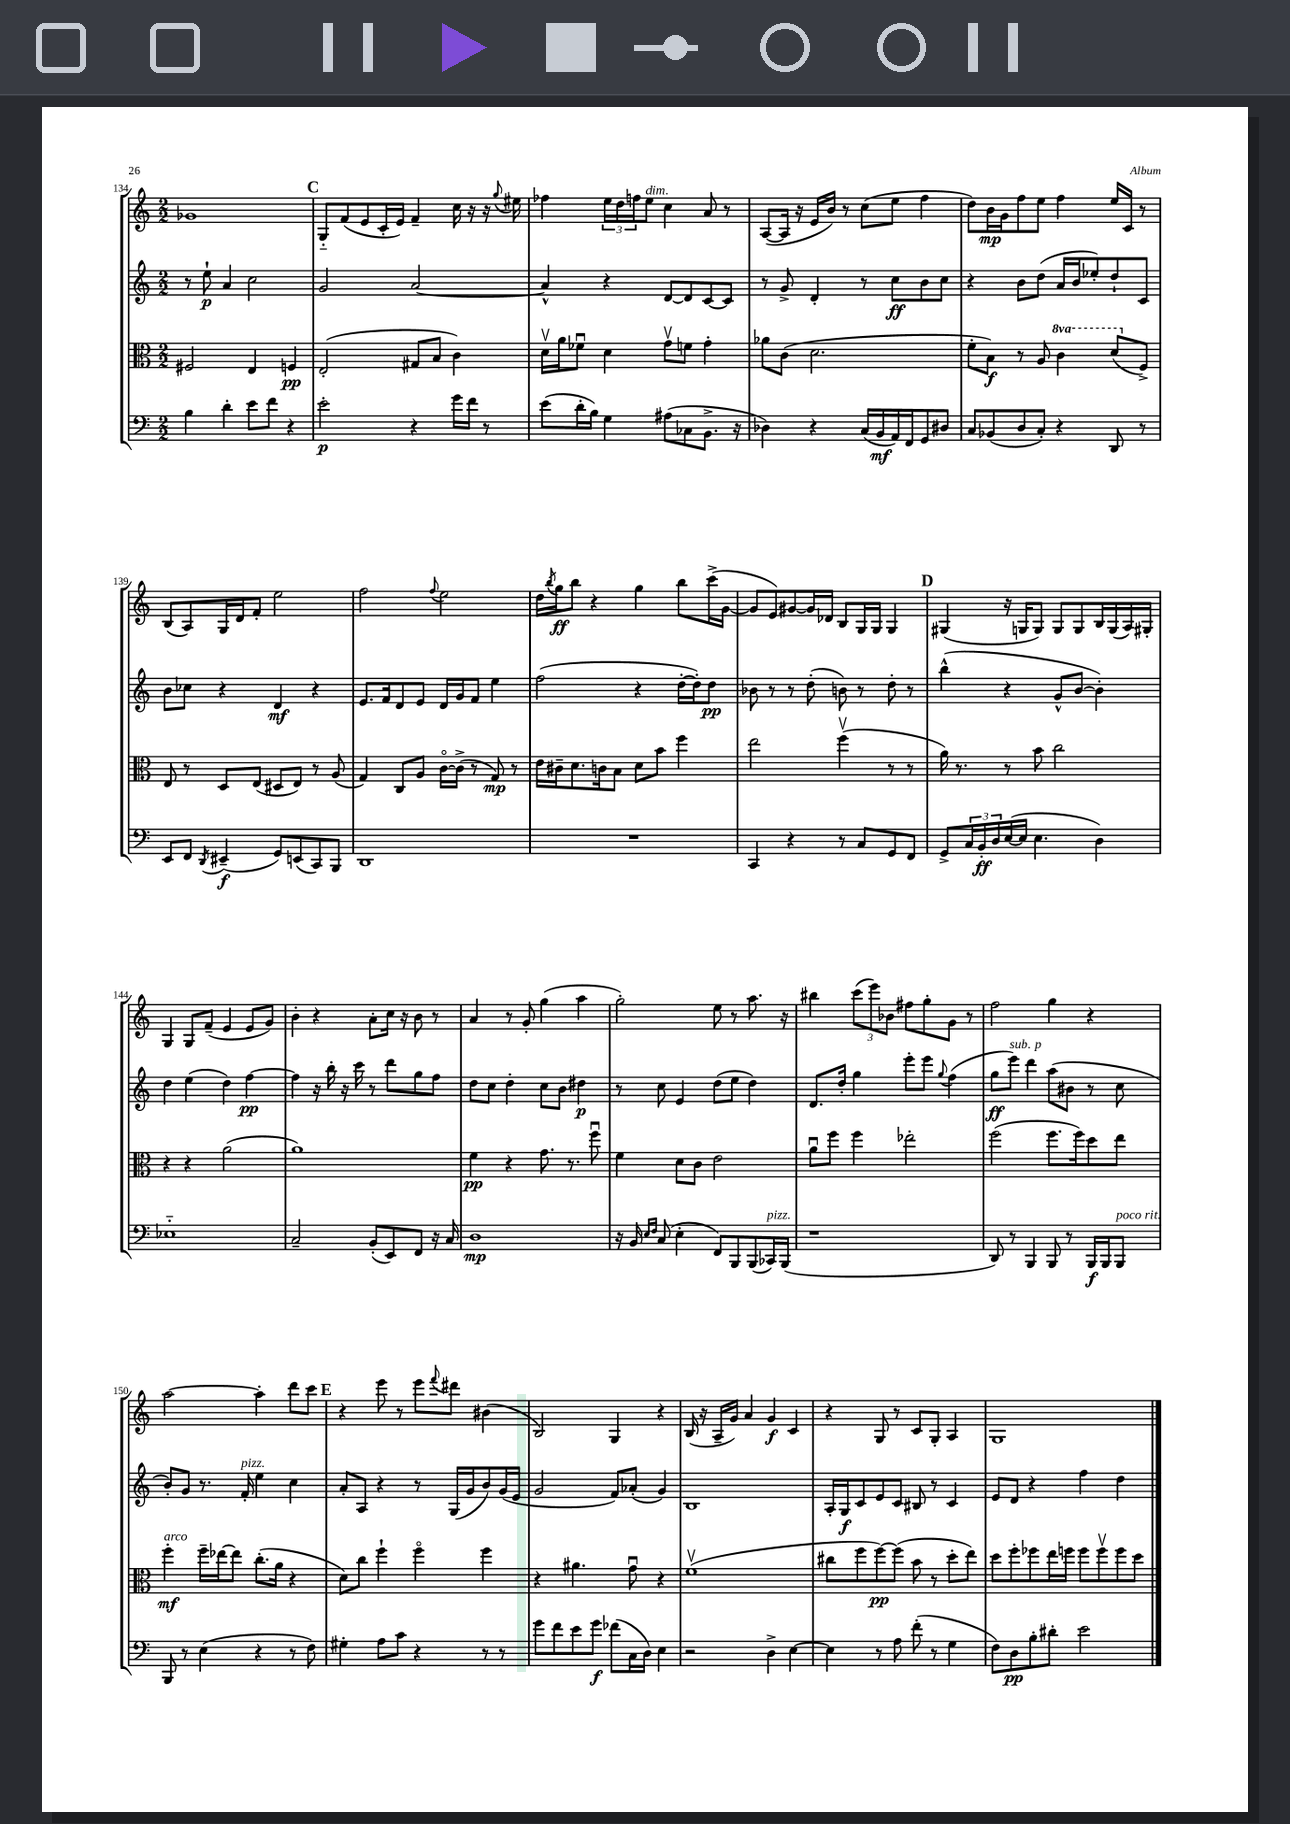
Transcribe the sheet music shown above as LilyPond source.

<<
\new StaffGroup <<
\new Staff = "s0" {
    \clef treble \key c \major \numericTimeSignature \time 2/2
    ges'1 |
    \mark \markup { \bold "C" } g8-_ f'8( e'8 c'16-. e'16) f'4-- c''16 r16 r16 \appoggiatura { g''8 } eis''16 |
    fes''4 \tuplet 3/2 { e''16 d''16 f''16 } e''8^\markup { \italic "dim." } c''4 a'8 r8 |
    a8~( a16 r16 e'16 b'16) r8 c''8( e''8 f''4 |
    d''8) b'16\mp g'16 f''8 e''8 f''4 e''16 c'16 r8 |
    b8( a8) g16 d'16 f'8-. e''2 |
    f''2 \appoggiatura { f''8 } e''2 |
    d''16 \acciaccatura { b''8 } g''16\ff b''8 r4 g''4 b''8 c'''16->( g'16~ |
    g'8 e'8) gis'8~ gis'16 des'16 b8 g16 g16 g4 |
    \mark \markup { \bold "D" } gis4( r16 g16 g8) g8 g8 b16 g16( a16) gis16-. |
    g4 g8 f'8--( e'4 e'8 g'8) |
    b'4-. r4 a'8-. c''16 r16 b'8 r8 |
    a'4 r8 g'8-. g''4( a''4 |
    g''2-.) e''8 r8 a''8. r16 |
    bis''4 \tuplet 3/2 { c'''8( e'''8) bes'8 } fis''8 g''8-. g'8 r8 |
    f''2 g''4 r4 |
    a''2~ a''4-. d'''8 c'''8 |
    \mark \markup { \bold "E" } r4 e'''8 r8 e'''8 \appoggiatura { f'''8 } dis'''8 bis'4( |
    b2) g4 r4 |
    b16( r16 a16-- g'16) a'4 g'4\f c'4 |
    r4 g8 r8 c'8 g8-. a4 |
    g1 \bar "|." |
}
\new Staff = "s1" {
    \clef treble \key c \major \numericTimeSignature \time 2/2
    r8 e''8-!\p a'4 c''2 |
    \mark \markup { \bold "C" } g'2 a'2~ |
    a'4-^ r4 d'8~ d'8 c'8~ c'8 |
    r8 g'8-> d'4-. r8 c''8\ff b'8 c''8 |
    r4 b'8 d''8( a'16 b'16 ees''8-.) d''8-! c'8 |
    b'8 ces''8 r4 d'4\mf r4 |
    e'8. f'16 d'8 e'8 d'16 g'16 f'8 e''4 |
    f''2( r4 d''16~-. d''16-.) d''8\pp |
    bes'8 r8 r8 d''8-.( b'8) r8 d''8-. r8 |
    \mark \markup { \bold "D" } b''4-^( r4 g'8-^ b'8~ b'4-.) |
    d''4 e''4( d''4) f''4~\pp |
    f''4 r16 b''16-. r16 c'''16 r8 d'''8 g''8 f''8 |
    d''8 c''8 d''4-. c''8 b'8 dis''4\p |
    r8 c''8 e'4 d''8( e''8 d''4) |
    d'8. d''16-. g''4 e'''8-. e'''8 \appoggiatura { g''8 } f''4( |
    g''8\ff e'''8^\markup { \italic "sub. p" }) d'''4 a''8( bis'8 r8 c''8 |
    b'8-.) g'8 r8. f'16-.^\markup { \italic "pizz." } e''4 c''4 |
    \mark \markup { \bold "E" } a'8-. a8 r4 r8 g16( g'16 b'8) g'16( e'16 |
    g'2 f'8) aes'8-.( g'4) |
    b1 |
    a16-. g16\f c'8 e'8 c'8 bis8 r8 c'4 |
    e'8 d'8 r4 f''4 d''4 \bar "|." |
}
\new Staff = "s2" {
    \clef alto \key c \major \numericTimeSignature \time 2/2 \set Staff.ottavationMarkups = #ottavation-simple-ordinals
    fis2 e4 f4\pp |
    \mark \markup { \bold "C" } e2-.( gis8 b8 c'4) |
    d'16\upbow a'16 fes'8\downbow d'4 g'8\upbow f'8 g'4-. |
    aes'8 c'8( d'2. |
    f'8-. b8\f) r8 a8 \ottava #1 c''4 d''8( \ottava #0 f8->) |
    e8 r8 d8 e8( dis8 e8) r8 a8( |
    g4) c8 a8 c'16~\flageolet c'16->( r8 g8\mp) r8 |
    e'16 cis'16-- d'8. c'16 b8 d'8 b'8 f''4 |
    e''2 f''4\upbow( r8 r8 |
    \mark \markup { \bold "D" } a'16) r8. r8 b'8 c''2 |
    r4 r4 a'2( |
    a'1) |
    f'4\pp r4 g'8. r8. f''8\downbow |
    f'4 d'8 c'8 e'2 |
    a'8\downbow f''8 f''4 ees''2-. |
    f''2( f''8. f''16) d''8 e''8 |
    f''4-.\mf^\markup { \italic "arco" } f''16-- ees''16~ ees''8 c''8.-.( a'16 r4 |
    \mark \markup { \bold "E" } d'8) c''8 f''4-! f''4\flageolet f''4 |
    r4 ais'4. g'8\downbow r4 |
    f'1\upbow( |
    cis''8 f''8 f''8~\pp) f''8( b'8 r8 d''8-. e''8) |
    d''8 f''8-. fes''8 e''16 f''16 f''8 f''8\upbow f''8 d''8 \bar "|." |
}
\new Staff = "s3" {
    \clef bass \key c \major \numericTimeSignature \time 2/2
    b4 d'4-. e'8 f'8 r4 |
    \mark \markup { \bold "C" } e'2-.\p r4 g'16 f'16 r8 |
    e'8( d'16-. b16) g4 ais8( ces8 b,8.-> r16 |
    des4) r4 c16( b,16\mf a,16) f,16 g,8 dis8 |
    c8 bes,8( d8 c8-.) r4 d,8 r8 |
    e,8 f,8 \acciaccatura { d,8 } eis,4--\f( g,8) e,8( c,8) b,,8 |
    d,1 |
    R1 |
    c,4 r4 r8 c8 g,8 f,8 |
    \mark \markup { \bold "D" } g,8-> \tuplet 3/2 { c16 b,16-.\ff d16 } e16~( e16 e4. d4) |
    ees1-_ |
    c2-- b,8-.( e,8) f,8 r16 c16 |
    d1\mp |
    r16 b,16 \grace { e16 f16 } c8( e4-. f,8) b,,8 b,,8( ces,16^\markup { \italic "pizz." }) b,,16( |
    r1 |
    d,8) r8 b,,4 b,,8 r8 b,,16\f b,,16 b,,8^\markup { \italic "poco rit." } |
    b,,8 r8 e4( r4 r8 f8) |
    \mark \markup { \bold "E" } gis4-. a8 c'8 r4 r8 r8 |
    g'8 f'8 e'8 g'8\f fes'8( c16 d16) e4 |
    r2 d4-> e4~ |
    e4 r8 a8 f'8-.( r8 g4 |
    f8) d8\pp b8-. dis'8-. e'2 \bar "|." |
}
>>
>>
\layout { \context { \Score currentBarNumber = #134 } }
